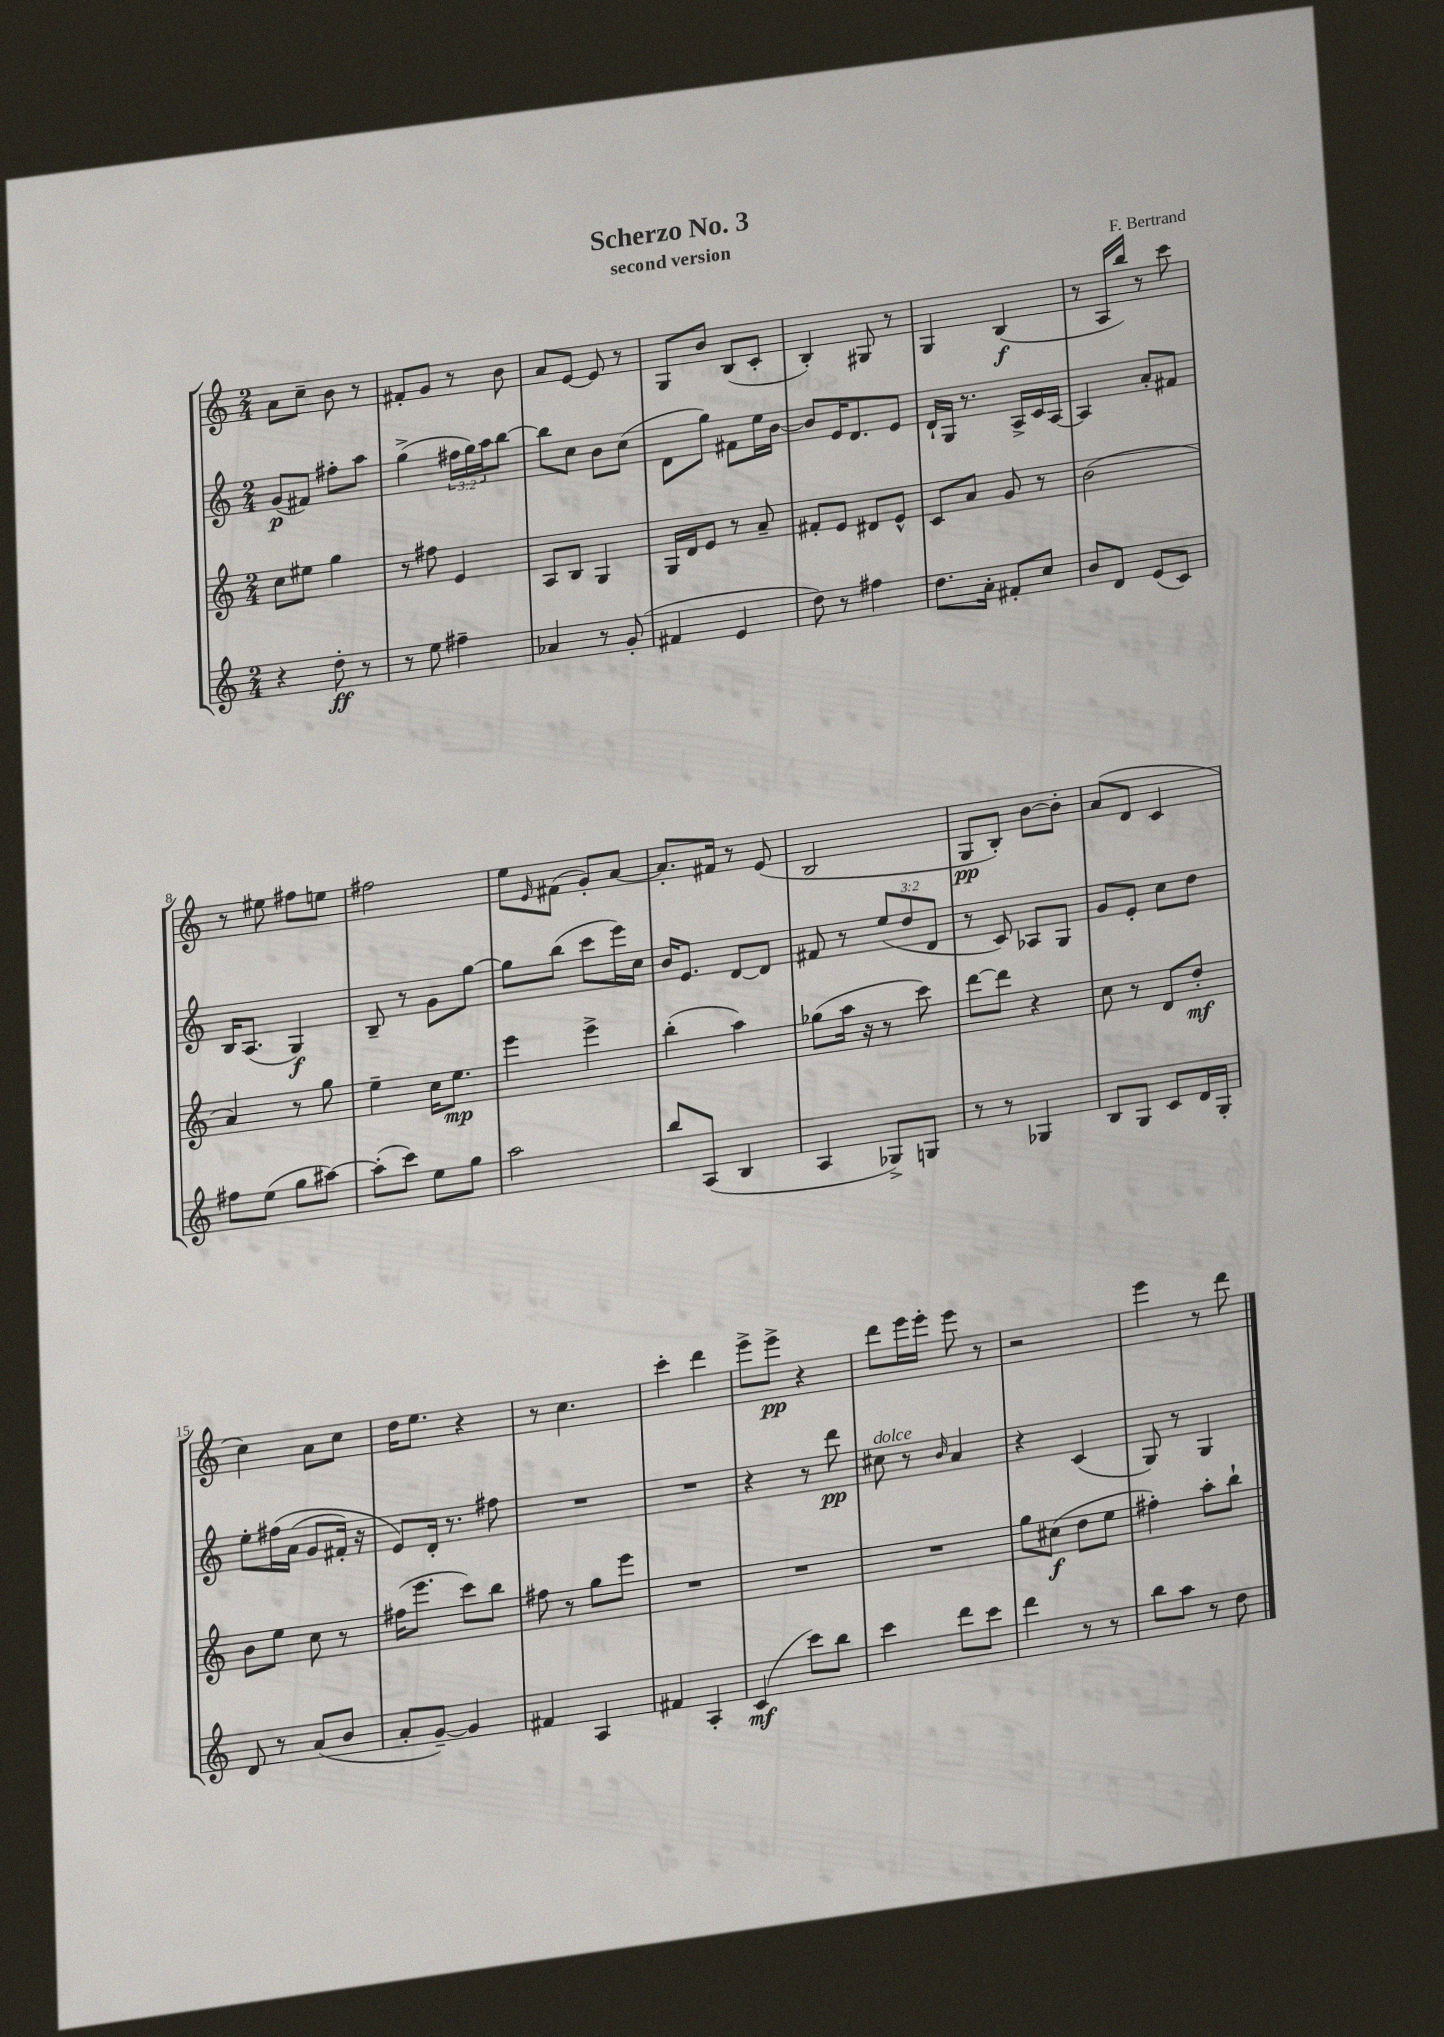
\header { title = "Scherzo No. 3" composer = "F. Bertrand" subtitle = "second version" }
<<
\new StaffGroup <<
\new Staff = "s0" {
    \clef treble \key c \major \numericTimeSignature \time 2/4
    a'8 c''8-- b'8 r8 |
    fis'8-. g'8 r8 b'8 |
    a'8 e'8~ e'8 r8 |
    g8 b'8 b8( c'8-. |
    b4-.) gis8 r8 |
    g4 b4\f( |
    r8 a16 b''16) r8 c'''8 |
    r8 eis''8 fis''8 e''8 |
    fis''2 |
    e''8 \grace { e'16 } fis'8( g'8-.) a'8~ |
    a'8.-. fis'16 r8 e'8( |
    b2 |
    g8\pp b8-.) b'8~ b'8-. |
    a'8( d'8 c'4 |
    c''4) a'8 c''8 |
    d''16 e''8. r4 |
    r8 c''4. |
    c'''4-. d'''4 |
    e'''8-> e'''8->\pp r4 |
    d'''8 e'''16 e'''16-. e'''8 r8 |
    r2 |
    e'''4 r8 d'''8 \bar "|." |
}
\new Staff = "s1" {
    \clef treble \key c \major \numericTimeSignature \time 2/4 \override Staff.TupletNumber.text = #tuplet-number::calc-fraction-text
    g'8\p( fis'8) fis''8-. a''8 |
    g''4->( \tuplet 3/2 { fis''16 g''16) a''16 } b''8~ |
    b''8 c''8 b'8 c''8( |
    d'8 g''8) fis'8 e''16 b'16~ |
    b'8 e'16 d'8. e'8 |
    d'16-! g16 r8. a16-> c'16 a16~ |
    a4 a'8-. fis'8 |
    b16 a8.( g4\f) |
    b8-- r8 g'8 g''8~ |
    g''8 b''8( c'''8 e'''16) c''16 |
    b'16 e'8. d'8~ d'8 |
    fis'8 r8 \tuplet 3/2 { e''8( d''8 d'8 } |
    r8 c'8) aes8 g8 |
    g'8 e'8-. c''8 d''8 |
    e''8-. fis''16\( a'16( g'8 fis'16-.) r16 |
    e'8\) d'16-. r8. fis''8 |
    R2 |
    R2 |
    r4 r8 d'''8\pp |
    cis''8^\markup { \italic "dolce" } r8 \grace { b'16 } a'4 |
    r4 c'4( |
    g8) r8 g4 \bar "|." |
}
\new Staff = "s2" {
    \clef treble \key c \major \numericTimeSignature \time 2/4
    c''8 eis''8 g''4 |
    r8 fis''8 e'4 |
    a8 b8 g4 |
    g16 d'16 e'8 r8 a'8-- |
    fis'8-. e'8 dis'8 e'8-^ |
    c'8 a'8 g'8 r8 |
    b'2( |
    a'4) r8 g''8 |
    e''4-- c''16 e''8.\mp |
    e'''4 e'''4-> |
    b''4-.( a''4) |
    ges''8( a''16 r16 r8 c'''8) |
    d'''8~ d'''8 r4 |
    c''8 r8 d'8 d''8-.\mf |
    b'8 e''8 c''8 r8 |
    fis''16( e'''8. c'''8) b''8 |
    fis''8 r8 g''8 e'''8 |
    R2 |
    R2 |
    R2 |
    g''8 cis''8\f( d''8 e''8 |
    fis''4-.) a''8-. b''8-! \bar "|." |
}
\new Staff = "s3" {
    \clef treble \key c \major \numericTimeSignature \time 2/4
    r4 d''8-.\ff r8 |
    r8 e''8 fis''4-- |
    aes'4 r8 g'8-.( |
    fis'4 e'4 |
    d''8) r8 fis''4 |
    d''8. a'16-. fis'8-. c''8 |
    b'8 d'8 e'8( c'8) |
    fis''8 e''8( g''8 ais''8~) |
    ais''8-.( c'''8) e''8 g''8 |
    a''2 |
    b''8 a8( b4 |
    a4 ges8->) g8 |
    r8 r8 ges4 |
    b8 g8 c'8 d'16 g16-. |
    d'8 r8 a'8( b'8 |
    a'8-. g'8~--) g'4 |
    fis'4 a4 |
    fis'4 a4-. |
    c'4\mf( c'''8) b''8 |
    c'''4 d'''8 c'''8 |
    d'''4 r8 r8 |
    b''8 a''8 r8 d''8 \bar "|." |
}
>>
>>
